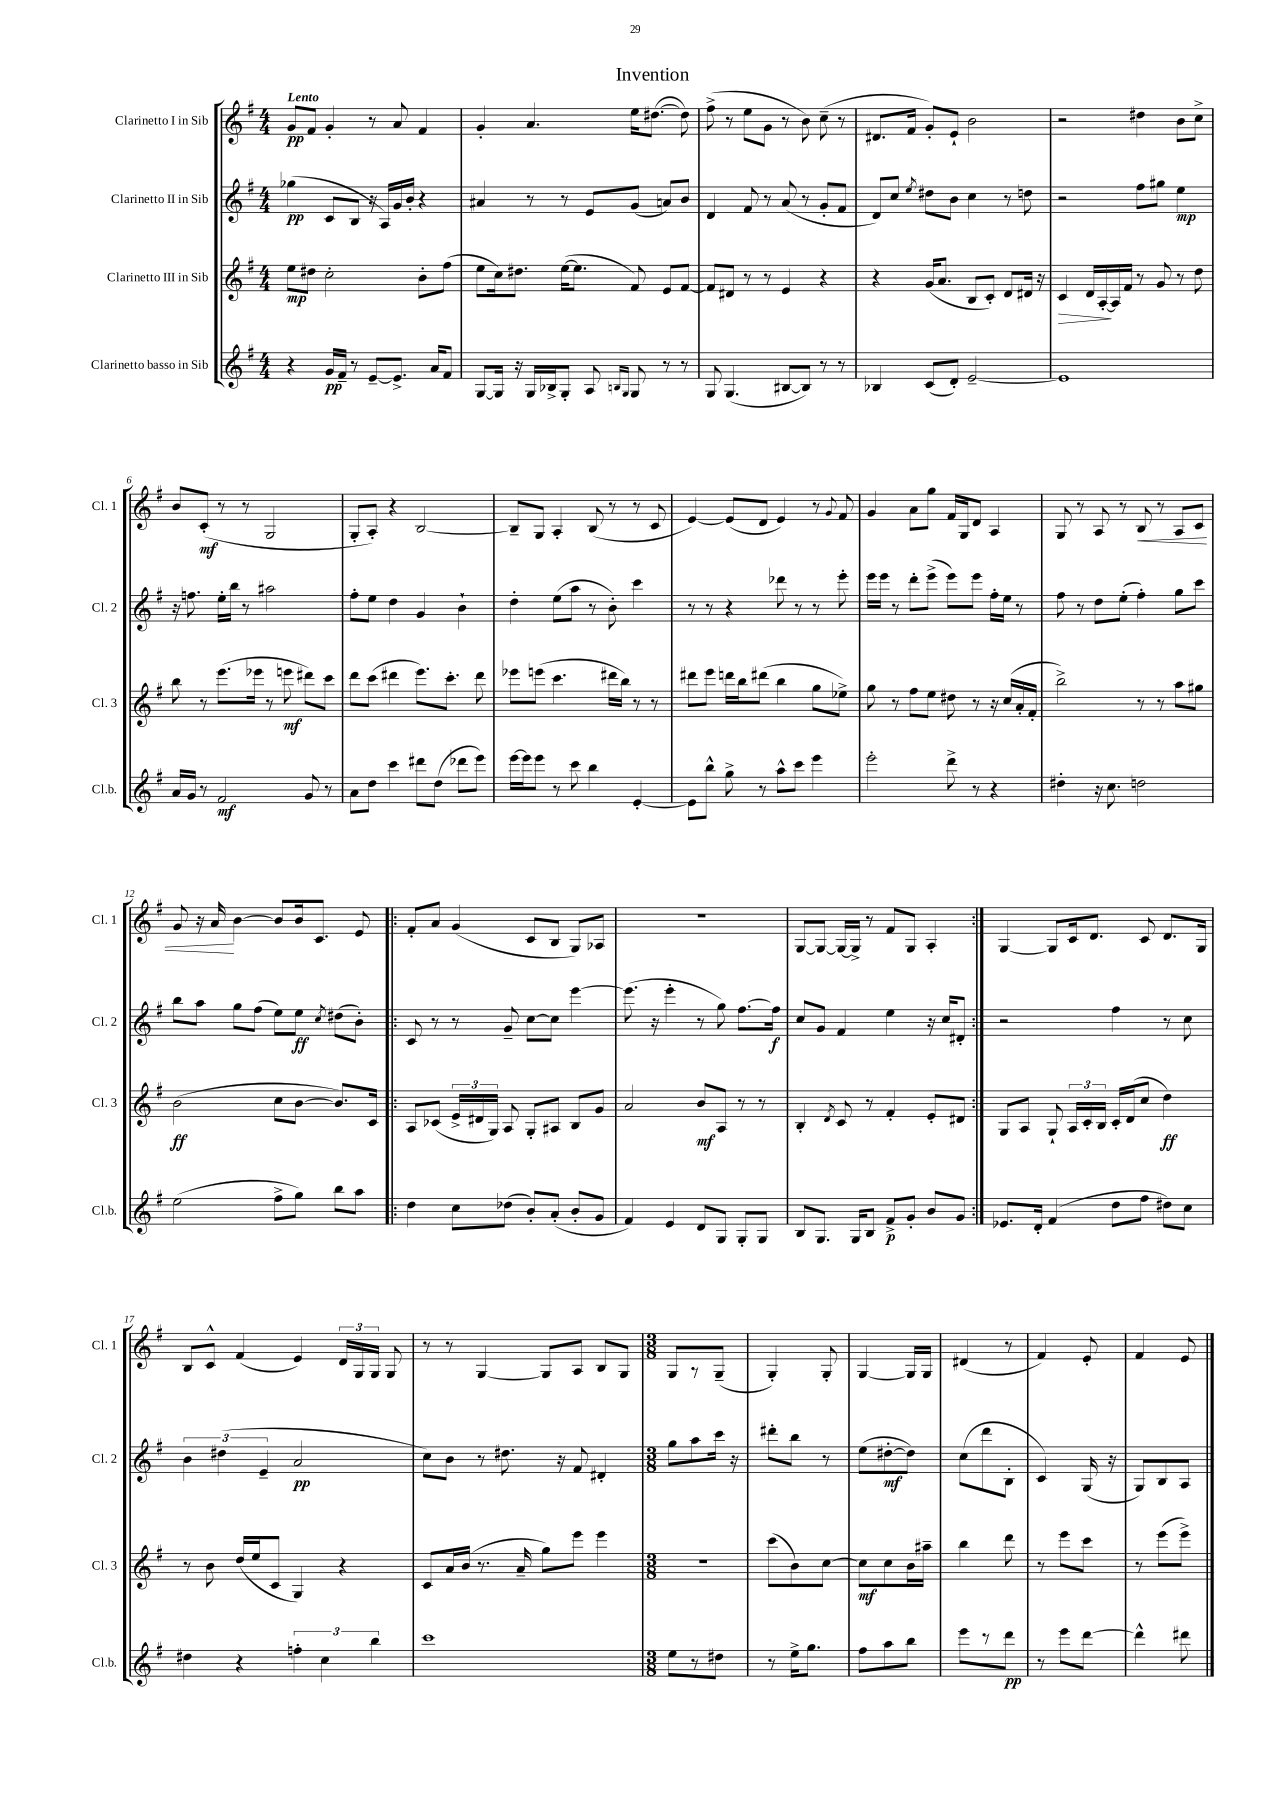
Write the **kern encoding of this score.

**kern	**kern	**kern	**kern
*staff4	*staff3	*staff2	*staff1
*clefG2	*clefG2	*clefG2	*clefG2
*k[f#]	*k[f#]	*k[f#]	*k[f#]
*M4/4	*M4/4	*M4/4	*M4/4
4r	8ee	(4gg-	8g
.	8dd#	.	8f#
16g	2cc'	8c	4g'
16f#~	.	.	.
8r	.	8B	.
[8e~	.	16r	8r
.	.	16A)	.
8.e^]	.	16g	8a
.	.	16b'	.
.	8b'	4r	4f#
16a	.	.	.
8f#	(8ff#	.	.
=	=	=	=
[8G	8ee	4a#	4g'
16G]	16cc)	.	.
16r	8.dd#	.	.
16G	.	8r	4.a
16B-^	.	.	.
8G'	([16ee	8r	.
.	8.ee]	.	.
8A	.	8e	.
16qqB	.	.	.
16qqG	.	.	.
8G	8f#)	(8g	16ee
.	.	.	([8.dd#
8r	8e	8a)	.
8r	[8f#	8b	8dd#])
=	=	=	=
8G	8f#]	4d	(8ff#^
(4.G	8d#	.	8r
.	8r	8f#	8ee
.	8r	8r	8g
[8B#	4e	(8a	8r
8B#])	.	8r	8b)
8r	4r	8g'	(8cc~
8r	.	8f#	8r
=	=	=	=
4B-	4r	8d)	8.d#
.	.	8cc	.
.	.	.	16f#
.	.	8qee	.
(8c	(16g	8dd#	8g')
.	8.a	.	.
8d')	.	8b	8e`
[2e~	8B	4cc	2b
.	8c')	.	.
.	8d	8r	.
.	16d#	8dd	.
.	16r	.	.
=	=	=	=
1e]	4c	2r	2r
.	16d	.	.
.	[16A'	.	.
.	16A]	.	.
.	16f#	.	.
.	8r	8ff#	4dd#
.	8g	8gg#	.
.	8r	4ee	8b
.	8dd	.	8cc^
=	=	=	=
16a	8bb	16r	8b
16g	.	8.ff	.
8r	8r	.	(8c'
2f#	(8.eee	16ee'	8r
.	.	16bb	.
.	.	8r	8r
.	16eee-	.	.
.	8r	2aa#	2G
.	8eee	.	.
8g	8ddd#)	.	.
8r	8ccc	.	.
=	=	=	=
8a	8ddd	8ff#'	8G'
8dd	(8ccc	8ee	8A')
4ccc	4ddd#	4dd	4r
8ddd#	8.eee)	4g	[2B
(8dd	.	.	.
.	8.ccc'	.	.
8ddd-	.	4b`	.
8eee)	8ddd#	.	.
=	=	=	=
[16eee	8eee-	4dd'	8B~]
16eee]	.	.	.
8eee	(8eee	.	8G
8r	4.ccc	(8ee	4A'
8ccc	.	8aa	.
4bb	.	8r	(8B
.	16ddd#	8b')	8r
.	16bb)	.	.
[4e'	8r	4ccc	8r
.	8r	.	8c
=	=	=	=
8e]	8ddd#	8r	[4e)
8bb^^	8eee	8r	.
8gg^	16ddd	4r	(8e]
.	16bb	.	.
8r	(8ddd#	.	8d
8aa^^	4bb	8ddd-	4e)
8ccc	.	8r	.
4eee	8gg	8r	8r
.	.	.	8qqg
.	8ee-^)	8eee'	8f#
=	=	=	=
2eee'	8gg	16eee	4g
.	.	16eee	.
.	8r	8r	.
.	8ff#	8ddd'	8a
.	8ee	(8eee^	8gg
8ddd^	8dd#	8eee)	16f#
.	.	.	16G
8r	8r	8eee	8d
4r	16r	16ff#'	4A
.	(16cc	16ee	.
.	16a'	8r	.
.	16f#'	.	.
=	=	=	=
4dd#'	2bb^)	8ff#	8G
.	.	8r	8r
16r	.	8dd	8A
8.cc	.	.	.
.	.	(8ee'	8r
2dd	8r	4ff#')	8B
.	8r	.	8r
.	8aa	8gg	8A
.	8gg#	8ccc	8c
=	=	=	=
(2ee	(2b	8bb	8g
.	.	8aa	16r
.	.	.	16a
.	.	8gg	[4b
.	.	(8ff#	.
8ff#^	8cc	8ee)	8b]
8gg)	[8b	8ee	16b
.	.	.	8.c
.	.	8qcc	.
8bb	8.b])	(8dd#	.
8aa	.	8b')	8e
.	16c	.	.
=!|:	=!|:	=!|:	=!|:
4dd	8A	8c	8f#'
.	(8c-	8r	8a
8cc	24e^	8r	(4g
.	24d#	.	.
.	24G)	.	.
(8dd-	8A	8g~	.
8b')	8G'	[8cc	8c
(8a'	8A#	8cc]	8B
8b'	8B	[4eee	8G)
8g	8g	.	8A-
=	=	=	=
4f#)	2a	(8.eee]	1r
.	.	16r	.
4e	.	4eee'	.
8d	8b	8r	.
8G	8A	8gg)	.
8G'	8r	[8.ff#	.
8G	8r	.	.
.	.	16ff#]	.
=	=	=	=
8B	4B'	8cc	[8G
8.G	.	8g	8G_
.	8qd	.	.
.	8c	4f#	16G_
16G	.	.	16G^]
8B	8r	.	8r
8f#^	4f#'	4ee	8f#
8g'	.	.	8G
8b	8e'	16r	4A'
.	.	16cc	.
8g	8d#	8d#'	.
=:|!	=:|!	=:|!	=:|!
8.e-	8G	2r	[4G
.	8A	.	.
16d'	.	.	.
(4f#	8G`	.	8G]
.	24A	.	16c
.	24c'	.	.
.	.	.	8.d
.	24B	.	.
8dd	16c'	4ff#	.
.	(16d	.	.
8ff#	8cc	.	8c
8dd#)	4dd)	8r	8.d
8cc	.	8cc	.
.	.	.	16G
=	=	=	=
4dd#	8r	6b	8B
.	8b	.	8c^^
.	.	(6dd#	.
4r	(16dd	.	(4f#
.	16ee	.	.
.	.	6e~	.
.	8c	.	.
6ff'	4G)	2a	4e)
6cc	.	.	.
.	4r	.	24d
.	.	.	24G
6bb	.	.	24G
.	.	.	8G
=	=	=	=
1ccc	8c	8cc)	8r
.	16a	8b	8r
.	(16b	.	.
.	8.r	8r	[4G
.	.	8.dd#	.
.	16a~	.	.
.	8gg)	.	8G]
.	.	16r	.
.	8eee	8f#	8A
.	4eee	4d#'	8B
.	.	.	8G
=	=	=	=
*M3/8	*M3/8	*M3/8	*M3/8
8ee	4.r	8gg	8G
8r	.	8aa	8r
8dd#	.	16ccc	(8G~
.	.	16r	.
=	=	=	=
8r	(8ccc	8ddd#'	4G')
16ee^	8b)	8bb	.
8.gg	.	.	.
.	[8cc	8r	8G'
=	=	=	=
8ff#	8cc]	(8ee	[4G
8aa	8cc	[8dd#'	.
8bb	16b	8dd#])	16G]
.	16aa#~	.	16G
=	=	=	=
8eee	4bb	(8cc	(4d#
8r	.	8ddd	.
8ddd	8ddd	8B'	8r
=	=	=	=
8r	8r	4c)	4f#)
8eee	8eee	.	.
[8ddd	8ccc	(16G	8e'
.	.	16r	.
=	=	=	=
4ddd^^]	8r	8G)	4f#
.	(8eee	8B	.
8ddd#	8eee^)	8A	8e
==	==	==	==
*-	*-	*-	*-
